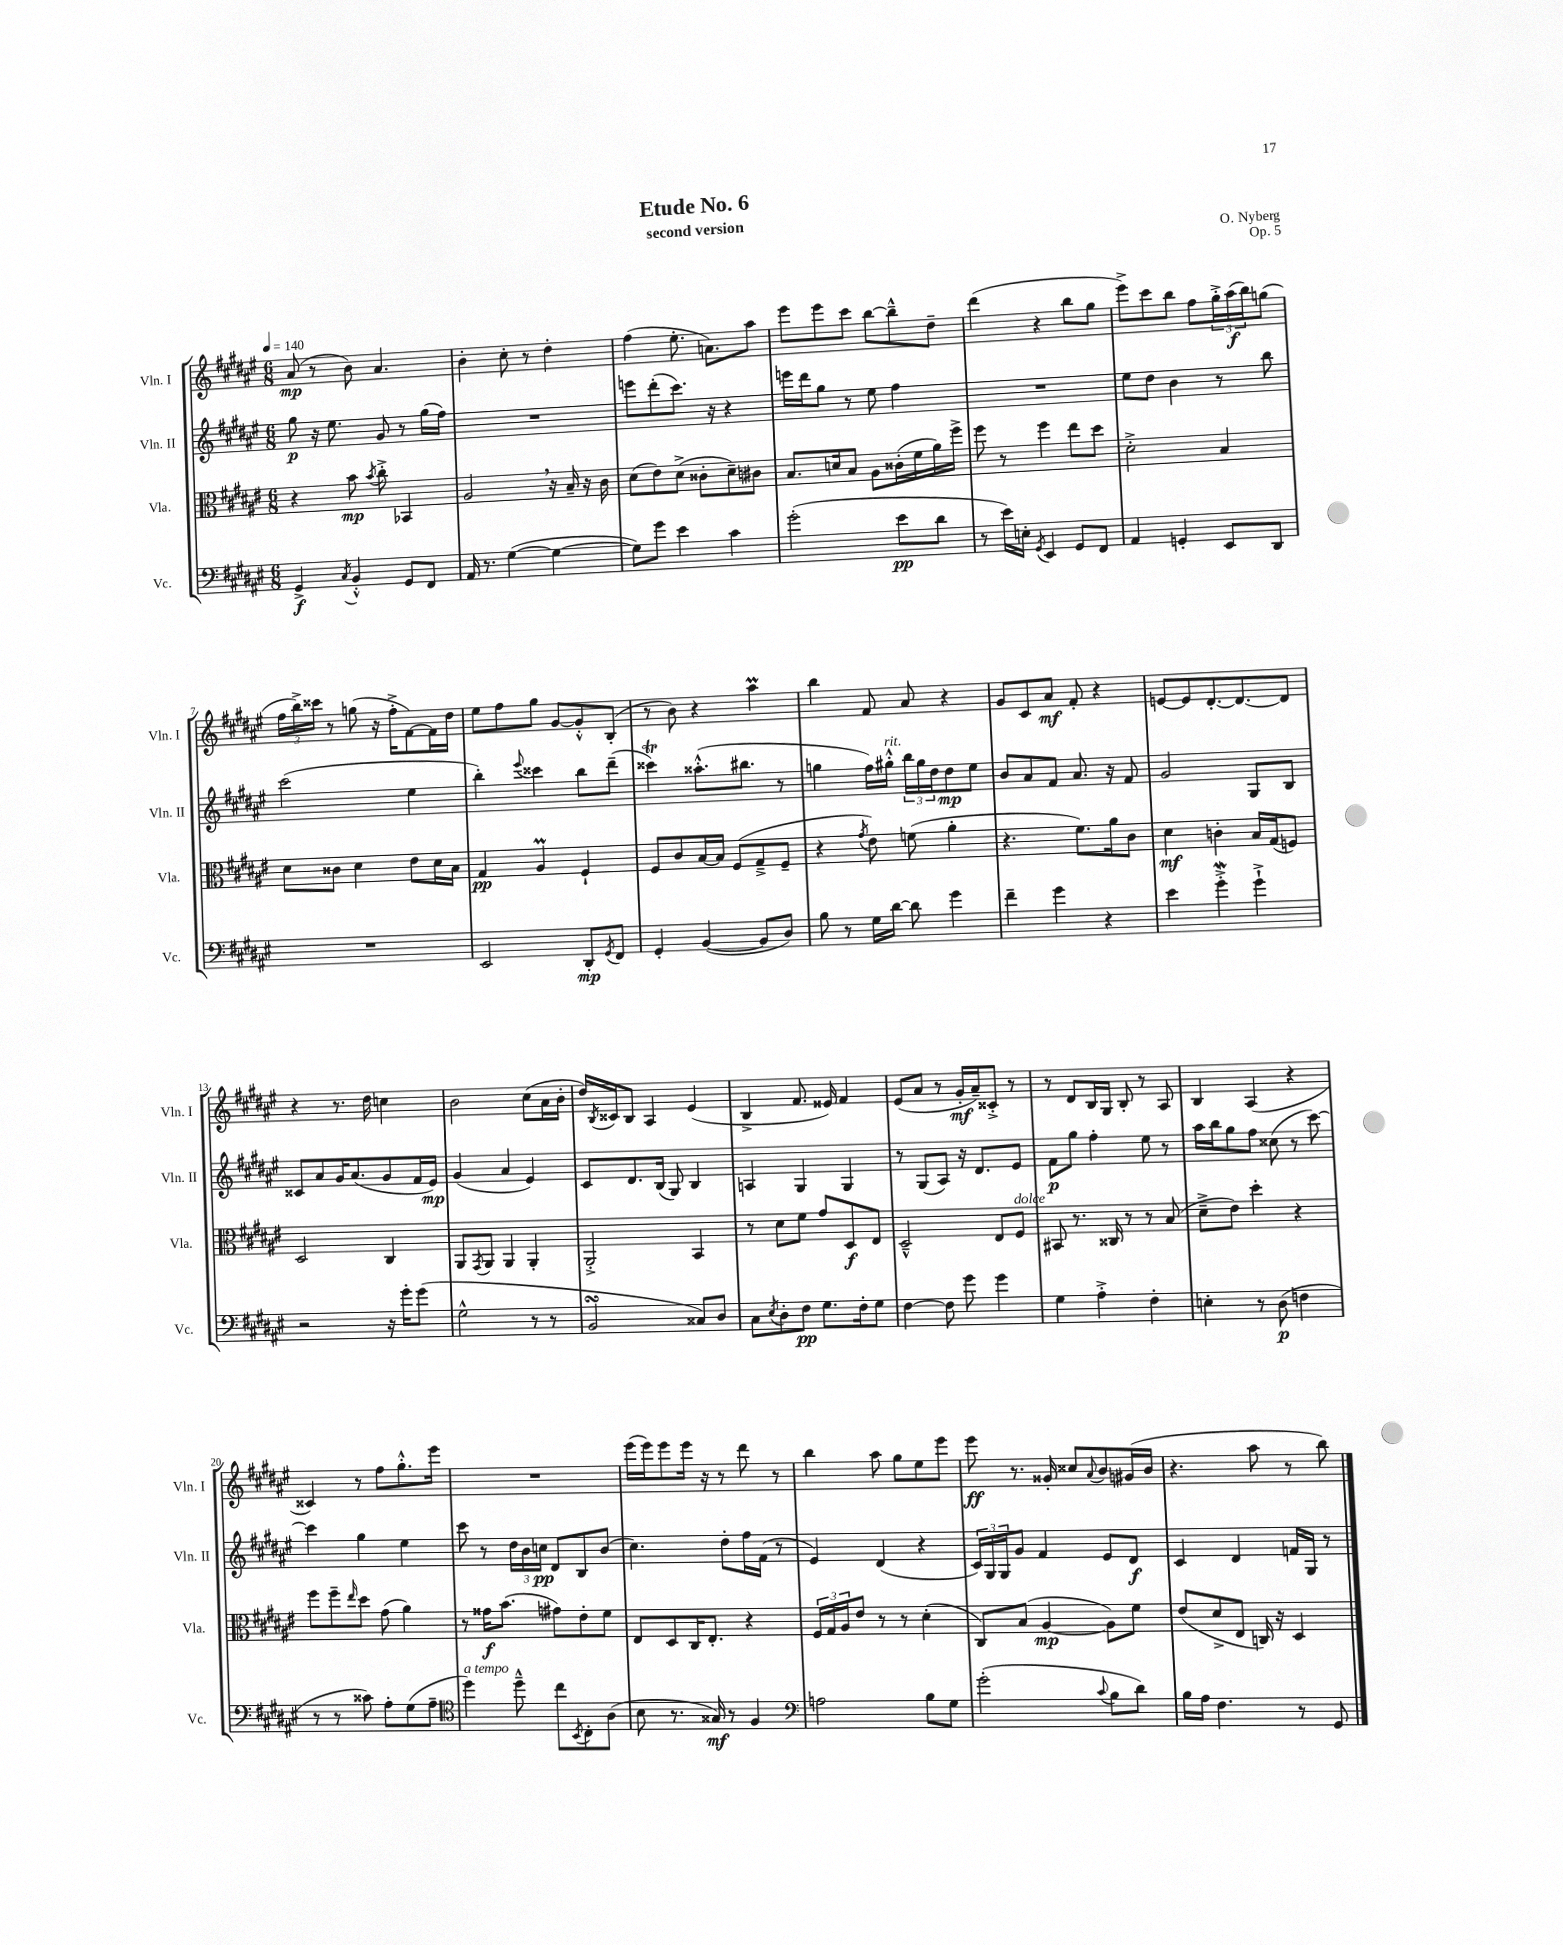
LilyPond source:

\header { title = "Etude No. 6" composer = "O. Nyberg" subtitle = "second version" opus = "Op. 5" }
<<
\new StaffGroup <<
\new Staff = "s0" \with { instrumentName = "Vln. I" shortInstrumentName = "Vln. I" } {
    \clef treble \key fis \major \numericTimeSignature \time 6/8 \tempo 4 = 140
    ais'8\mp( r8 b'8) ais'4. |
    b'4-. cis''8-. r8 dis''4-. |
    fis''4( eis''8.-. a'8.) ais''8 |
    eis'''8 eis'''8 cis'''8 b''8~ b''8---^ dis''8-- |
    dis'''4( r4 b''8 gis''8 |
    eis'''8->) cis'''8 b''8 fis''8 \tuplet 3/2 { gis''16-.-> ais''16\f( b''16) } g''8( |
    \tuplet 3/2 { fis''16 b''16->) cisis'''16 } r8 g''8( r16 fis''16-.-> fis'8~) fis'16 dis''16 |
    eis''8 fis''8 gis''8 gis'8~ gis'8-.-^ b8-.( |
    r8 b'8) r4 ais''4\prall |
    b''4 fis'8 ais'8 r4 |
    gis'8 cis'8 ais'8\mf fis'8-. r4 |
    e'8~ e'8 dis'8.~-. dis'8.~ dis'8 |
    r4 r8. dis''16 c''4 |
    b'2 cis''8( ais'16 b'16-. |
    dis''16) \acciaccatura { b8 } cisis'16 b8 ais4 eis'4( |
    b4-> fis'8. eisis'16) fis'4 |
    eis'8( ais'8 r8 gis'16-.\mf ais'16--) cisis'8-.-> r8 |
    r8 dis'8 b16 gis16 b8-. r8 ais8 |
    b4 ais4( r4 |
    cisis'4) r8 fis''8 gis''8.-.-^ eis'''16 |
    R2. |
    eis'''16( eis'''16) eis'''8 eis'''16 r16 r8 dis'''8 r8 |
    b''4 ais''8 gis''8 eis''8 eis'''8 |
    eis'''8\ff r8. gisis'16-. cisis''8 \appoggiatura { ais'8 } b'8 gis'16( b'16 |
    r4. ais''8 r8 b''8) \bar "|." |
}
\new Staff = "s1" \with { instrumentName = "Vln. II" shortInstrumentName = "Vln. II" } {
    \clef treble \key fis \major \numericTimeSignature \time 6/8
    gis''8\p r16 eis''8. gis'8 r8 gis''16( fis''16) |
    R2. |
    e'''8 dis'''8-.( cis'''8.) r16 r4 |
    e'''16 dis'''16 gis''8 r8 eis''8 fis''4 |
    R2. |
    eis''8 dis''8 b'4 r8 b''8 |
    cis'''2( eis''4 |
    b''4-.) \appoggiatura { eis'''8 } cisis'''4 b''8 dis'''8--( |
    cisis'''4\trill) aisis''8.-.-^( bis''8. r8 |
    g''4 fis''16) gis''16-.-^^\markup { \italic "rit." } \tuplet 3/2 { b''16 gis''16 dis''16 } dis''8\mp eis''8 |
    b'8 ais'8 fis'8 ais'8. r16 fis'8 |
    gis'2 gis8 b8 |
    cisis'8 ais'8 gis'16 ais'8.( gis'8 fis'16 eis'16\mp) |
    gis'4( ais'4 eis'4) |
    cis'8 dis'8. b16( gis8) b4 |
    a4 gis4 gis4 |
    r8 gis8( ais8) r16 dis'8. eis'8 |
    fis'8\p gis''8 fis''4-. eis''8 r8 |
    ais''16 b''16 gis''8 fis''8 cisis''8( r8 cis'''8~) |
    cis'''4 gis''4 eis''4 |
    cis'''8 r8 \tuplet 3/2 { dis''16 b'16 c''16\pp } dis'8 b8 b'8( |
    cis''4.) dis''8-. fis''16 fis'16( r8 |
    eis'4) dis'4( r4 |
    \tuplet 3/2 { cis'16) gis16 gis16 } gis'8 fis'4 eis'8 dis'8\f |
    cis'4 dis'4 f'16 gis16 r8 \bar "|." |
}
\new Staff = "s2" \with { instrumentName = "Vla." shortInstrumentName = "Vla." } {
    \clef alto \key fis \major \numericTimeSignature \time 6/8
    r4 b'8\mp \acciaccatura { b'8 } cis''8-.-> bes,4 |
    ais2 \breathe r16 b16-- r16 cis'16 |
    dis'8( eis'8) dis'8->( cisis'8-. dis'8--) cis'8 |
    b8. d'16 b8 ais8 cisis'16-.( fis'16 ais'16) fis''16-> |
    fis''8 r8 fis''4 eis''8 dis''8 |
    dis'2-.-> b4 |
    dis'8 cisis'8 dis'4 eis'8 dis'16 b16 |
    gis4\pp ais4\prall fis4-! |
    fis8 cis'8 b16~ b16 fis8( gis8---> fis8-- |
    r4 \acciaccatura { gis'8 } eis'8) f'8( ais'4-. |
    r4. fis'8.) ais'16 cis'8 |
    dis'4\mf c'4-. b16 gis16( f8) |
    dis2 cis4 |
    ais,8 \acciaccatura { gis,8 } ais,8 ais,4 ais,4-. |
    ais,2-.-> b,4 |
    r8 dis'8 fis'8 gis'8 dis8\f eis8 |
    dis2---^ eis8 fis8^\markup { \italic "dolce" } |
    bis,8 r8. cisis16 r8 r8 b8( |
    dis'8---> eis'8) dis''4-. r4 |
    fis''8 fis''8-- \grace { eis''16 } dis''8 gis'8( ais'4) |
    r8 gisis'16\f b'8.( gis'8) eis'8-. fis'8 |
    eis8 dis8 cis16 eis8.-. r4 |
    \tuplet 3/2 { fis16 gis16 ais16 } eis'8 r8 r8 dis'4-.( |
    cis8) b8( ais4~\mp ais8) fis'8 |
    eis'8( dis'8-> eis8 c16) r16 dis4 \bar "|." |
}
\new Staff = "s3" \with { instrumentName = "Vc." shortInstrumentName = "Vc." } {
    \clef bass \key fis \major \numericTimeSignature \time 6/8
    gis,4->\f \acciaccatura { cis8 } b,4-.-^ gis,8 fis,8 |
    ais,16 r8. gis4~( gis4~ |
    gis8) gis'8 eis'4 cis'4 |
    gis'2-.( eis'8\pp dis'8 |
    r8 eis'16) e16-. \acciaccatura { gis,8 } eis,4 gis,8 fis,8 |
    ais,4 g,4-. eis,8 dis,8 |
    R2. |
    eis,2 dis,8-.\mp \acciaccatura { gis,8 } fis,8 |
    gis,4-. b,4~( b,8 dis8) |
    b8 r8 gis16 dis'16~ dis'8 gis'4 |
    fis'4-- gis'4 r4 |
    eis'4 gis'4-.->\mordent gis'4-!-> |
    r2 r16 gis'16-. gis'8( |
    gis2-^ r8 r8 |
    b,2\turn cisis8) dis8 |
    cis8 \acciaccatura { eis8 } dis8-. fis8\pp gis8. fis16-. gis8 |
    fis4~ fis8 gis'8 gis'4 |
    gis4 ais4-.-> fis4-. |
    e4-. r8 dis8\p( f4 |
    r8 r8 cisis'8) ais8-. gis8( ais8-- |
    \clef tenor dis''4^\markup { \italic "a tempo" }) dis''8---^ cis''8 \acciaccatura { b,8 } cis8-. ais8( |
    b8 r8. gisis16\mf) r8 fis4 |
    \clef bass a2 b8 gis8 |
    gis'2-.( \appoggiatura { cis'8 } b8 dis'8) |
    b16 ais16 fis4. r8 gis,8 \bar "|." |
}
>>
>>
